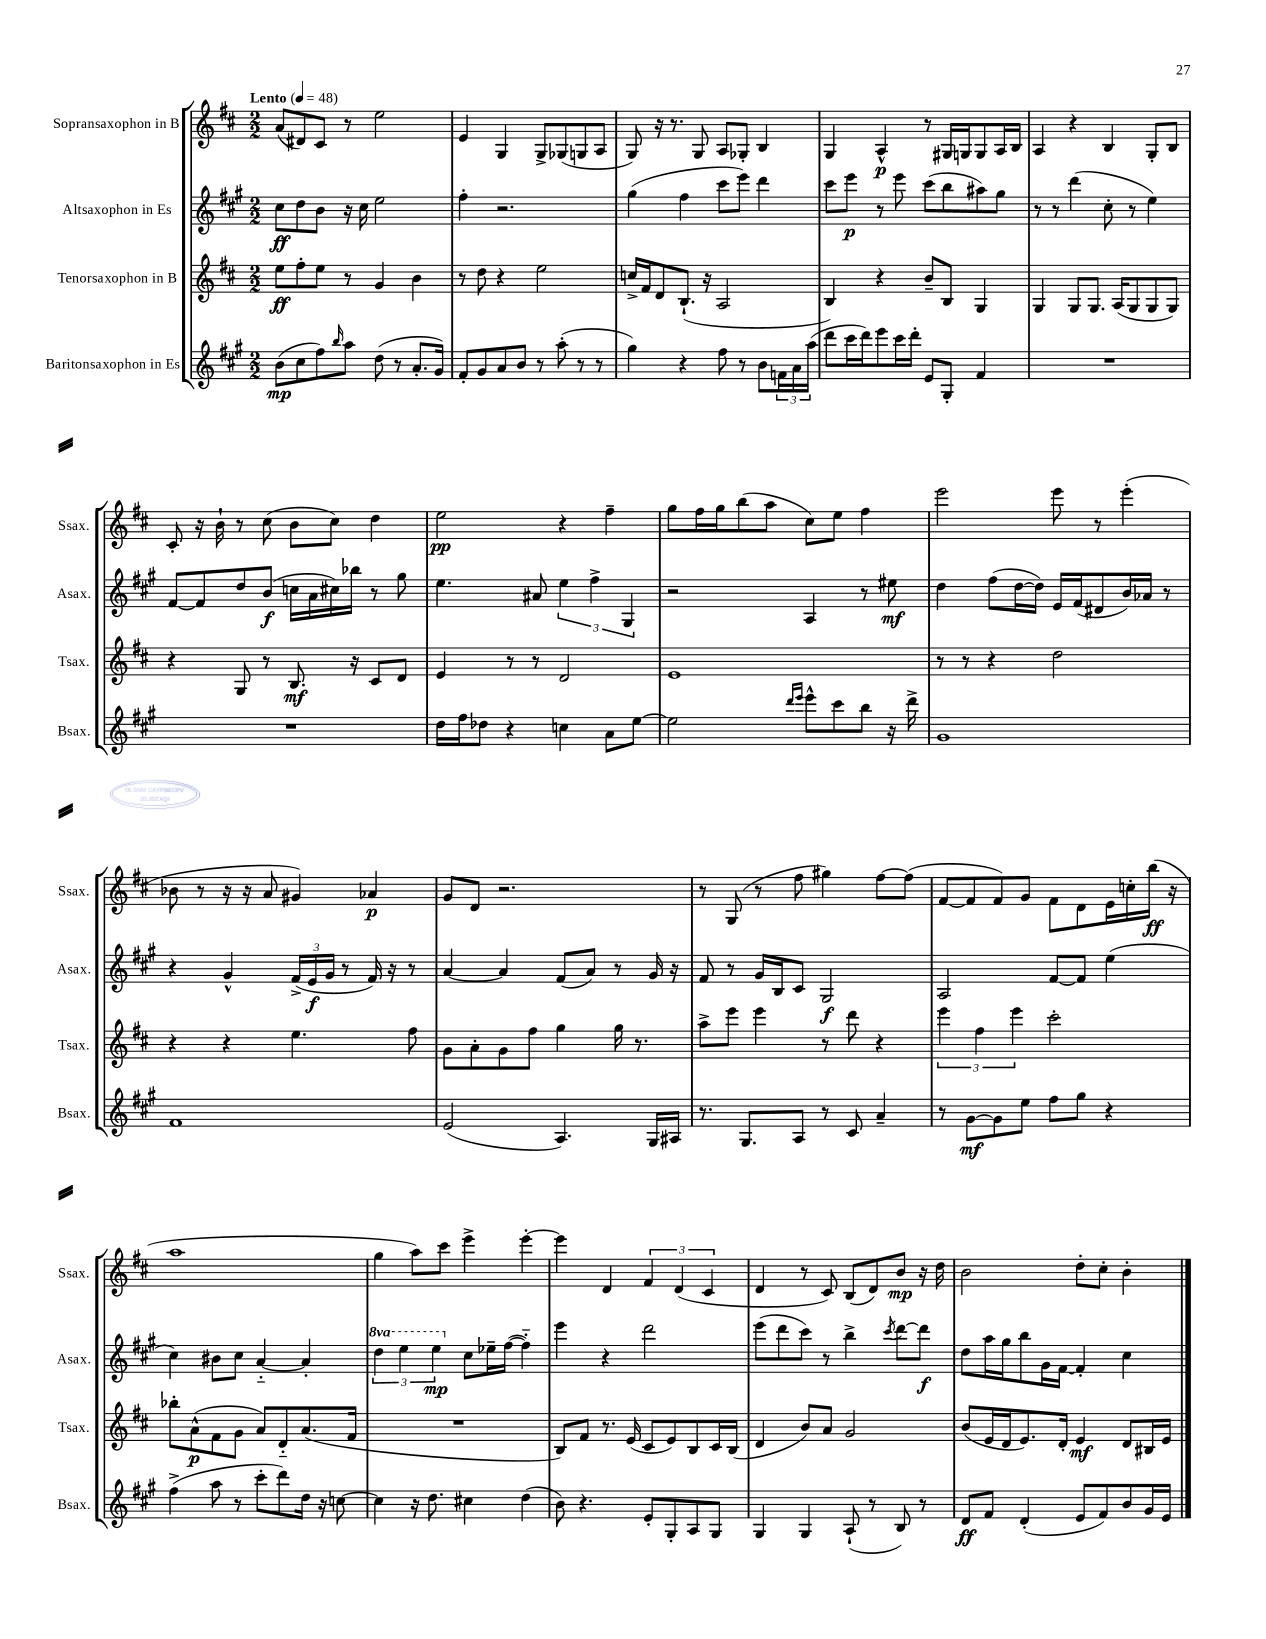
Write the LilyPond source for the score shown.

<<
\new StaffGroup <<
\new Staff = "s0" \with { instrumentName = "Sopransaxophon in B" shortInstrumentName = "Ssax." } {
    \clef treble \key d \major \numericTimeSignature \time 2/2 \tempo "Lento" 4 = 48
    a'8( dis'8) cis'8 r8 e''2 |
    e'4 g4 g8-> ges8( g8 a8 |
    g8) r16 r8. g8 a8 ges8-. b4 |
    g4 a4-^\p r8 gis16 g16 g8 a16 b16 |
    a4 r4 b4 g8-. b8 |
    cis'8-. r16 b'16-! r8 cis''8( b'8 cis''8) d''4 |
    e''2\pp r4 fis''4-- |
    g''8 fis''16 g''16 b''8( a''8 cis''8) e''8 fis''4 |
    e'''2 e'''8 r8 e'''4-.( |
    bes'8 r8 r16 r16 a'8 gis'4) aes'4\p |
    g'8 d'8 r2. |
    r8 g8( r8 fis''8 gis''4) fis''8~ fis''8( |
    fis'8~ fis'8 fis'8) g'8 fis'8 d'8 e'16 c''16-. b''16\ff( r16 |
    a''1 |
    g''4 a''8) cis'''8 e'''4-> e'''4~-. |
    e'''4 d'4 \tuplet 3/2 { fis'4 d'4( cis'4 } |
    d'4 r8 cis'8) b8( d'8) b'8\mp r16 d''16 |
    b'2 d''8-. cis''8-. b'4-. \bar "|." |
}
\new Staff = "s1" \with { instrumentName = "Altsaxophon in Es" shortInstrumentName = "Asax." } {
    \clef treble \key a \major \numericTimeSignature \time 2/2 \set Staff.ottavationMarkups = #ottavation-simple-ordinals
    cis''8\ff d''8 b'8 r16 cis''16 e''2 |
    fis''4-. r2. |
    gis''4( fis''4 cis'''8 e'''8) d'''4 |
    cis'''8 e'''8\p r8 e'''8 cis'''8( b''8 ais''8) gis''8 |
    r8 r8 d'''4( cis''8-. r8 e''4) |
    fis'8~ fis'8 d''8 b'8\f( c''16 a'16 cis''16) bes''16 r8 gis''8 |
    e''4. ais'8 \tuplet 3/2 { e''4 fis''4-> gis4 } |
    r2 a4 r8 eis''8\mf |
    d''4 fis''8( d''16~ d''16) e'16 fis'16( dis'8 b'16) aes'16 r8 |
    r4 gis'4-^ \tuplet 3/2 { fis'16->( e'16\f gis'16 } r8 fis'16) r16 r8 |
    a'4~ a'4 fis'8( a'8) r8 gis'16 r16 |
    fis'8 r8 gis'16 b16 cis'8 gis2\f |
    a2 fis'8~ fis'8 e''4( |
    cis''4) bis'8 cis''8 a'4~-_ a'4-. |
    \tuplet 3/2 { \ottava #1 d'''4 e'''4 e'''4\mp \ottava #0 } cis''8 ees''16-- fis''16~( fis''4-_) |
    e'''4 r4 d'''2 |
    e'''8( d'''8 cis'''8) r8 b''4-> \acciaccatura { cis'''8 } d'''8~ d'''8\f |
    d''8 a''16 gis''16 b''8 gis'16 fis'16~ fis'4-. cis''4 \bar "|." |
}
\new Staff = "s2" \with { instrumentName = "Tenorsaxophon in B" shortInstrumentName = "Tsax." } {
    \clef treble \key d \major \numericTimeSignature \time 2/2
    e''8\ff fis''8-. e''8 r8 g'4 b'4 |
    r8 d''8 r4 e''2 |
    c''16-> fis'16 d'8 b8.-!( r16 a2 |
    b4) r4 b'8-- b8 g4 |
    g4 g8 g8. a16( g8 g8 g8) |
    r4 g8 r8 b8.\mf r16 cis'8 d'8 |
    e'4 r8 r8 d'2 |
    e'1 |
    r8 r8 r4 d''2 |
    r4 r4 e''4. fis''8 |
    g'8 a'8-. g'8 fis''8 g''4 g''16 r8. |
    a''8-> e'''8 e'''4 r8 d'''8 r4 |
    \tuplet 3/2 { e'''4 fis''4 e'''4 } cis'''2-. |
    bes''8-. a'8-^\p( fis'8 g'8 a'8) d'8-_ a'8.( fis'16 |
    R1 |
    b8) fis'8 r8. e'16( cis'8 e'8) b8 cis'16 b16( |
    d'4 b'8) a'8 g'2 |
    b'8( e'16 d'16 e'8.) d'16-. e'4\mf d'8 bis16 e'16 \bar "|." |
}
\new Staff = "s3" \with { instrumentName = "Baritonsaxophon in Es" shortInstrumentName = "Bsax." } {
    \clef treble \key a \major \numericTimeSignature \time 2/2
    b'8\mp( cis''8 fis''8) \grace { b''16 } a''8 d''8( r8 a'8.-. gis'16) |
    fis'8-. gis'8 a'8 b'8 r8 a''8-.( r8 r8 |
    gis''4) r4 fis''8 r8 b'8 \tuplet 3/2 { f'16 a'16 a''16( } |
    d'''8 cis'''16 d'''16) e'''8 cis'''16 d'''16-. e'8 gis8-. fis'4 |
    R1 |
    R1 |
    d''16 fis''16 des''8 r4 c''4 a'8 e''8~ |
    e''2 \grace { d'''16 e'''16 } e'''8-^ cis'''8 b''8 r16 d'''16-> |
    gis'1 |
    fis'1 |
    e'2( a4.) gis16 ais16 |
    r8. gis8. a8 r8 cis'8 a'4-- |
    r8 gis'8~\mf gis'8 e''8 fis''8 gis''8 r4 |
    fis''4->( a''8 r8 cis'''8-. d'''8) d''16 r16 c''8~ |
    c''4 r16 d''8. cis''4 d''4( |
    b'8) r4. e'8-. gis8-. a8 gis8 |
    gis4 gis4 a8-!( r8 b8) r8 |
    d'8\ff fis'8 d'4-.( e'8 fis'8) b'8 gis'16 e'16 \bar "|." |
}
>>
>>
\layout { \context { \Score \remove "Bar_number_engraver" } }
